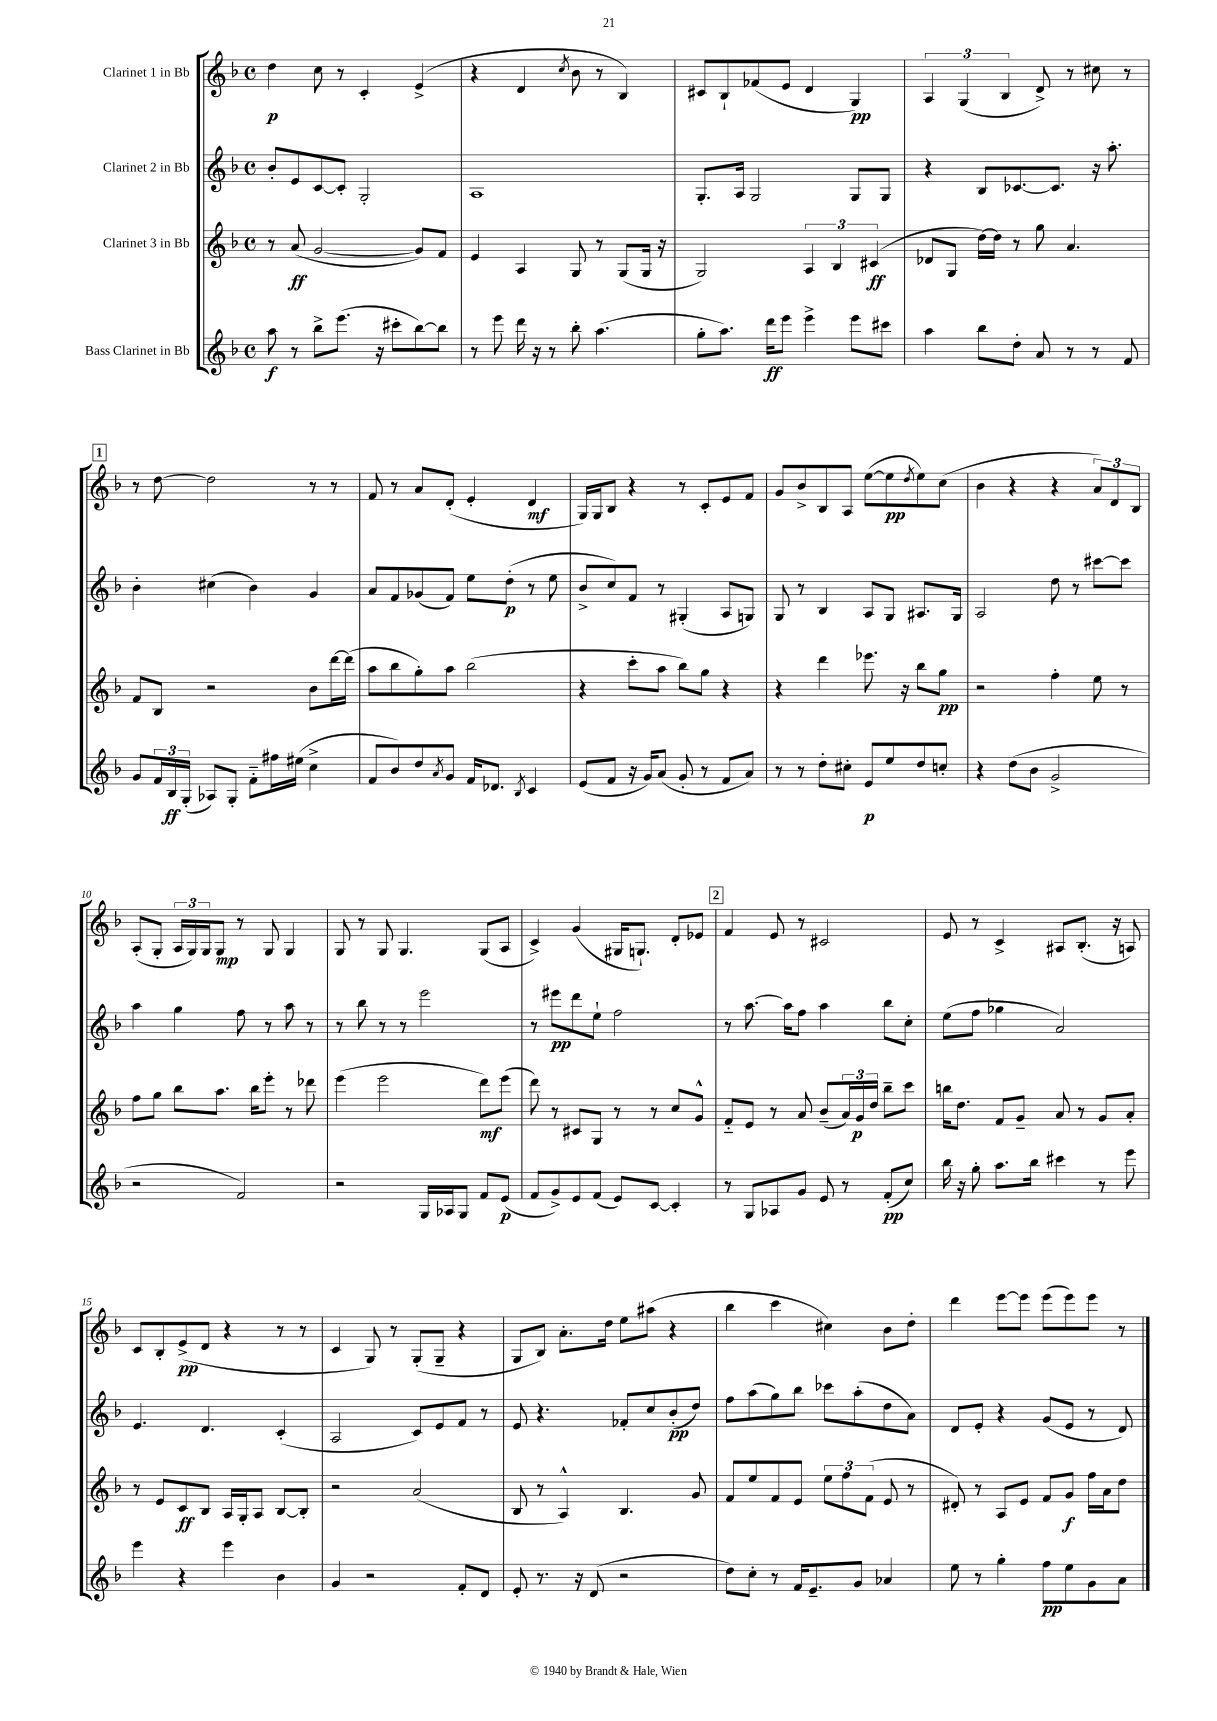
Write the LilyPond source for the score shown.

<<
\new StaffGroup <<
\new Staff = "s0" \with { instrumentName = "Clarinet 1 in Bb" } {
    \clef treble \key f \major \defaultTimeSignature \time 4/4
    d''4\p c''8 r8 c'4-. e'4->( |
    r4 d'4 \acciaccatura { c''8 } bes'8 r8 bes4) |
    cis'8 bes8-! fes'8( e'8 d'4 g4\pp) |
    \tuplet 3/2 { a4 g4( bes4 } d'8->) r8 cis''8 r8 |
    \mark \markup { \box "1" } r8 d''8~ d''2 r8 r8 |
    f'8 r8 a'8 d'8-.( e'4-. d'4\mf |
    g16) g16 bes8 r4 r8 c'8-. e'8 f'8 |
    g'8 bes'8-> bes8 a8 e''8~( e''8\pp \acciaccatura { d''8 } e''8) c''8( |
    bes'4 r4 r4 \tuplet 3/2 { a'8) d'8 bes8 } |
    a8-.( g8-. \tuplet 3/2 { a16 g16) g16 } g8\mp r8 g8 g4 |
    g8 r8 g8 g4. g8( a8 |
    c'4->) g'4( gis16 g8.-!) d'8-. ees'8 |
    \mark \markup { \box "2" } f'4 e'8 r8 cis'2 |
    e'8 r8 c'4-> ais8 bes8.-.( r16 a8) |
    c'8 bes8-. e'8->\pp( d'8 r4 r8 r8 |
    c'4 g8) r8 g8-.( g8-- r4 |
    g8 bes8) a'8.-. d''16 e''8 ais''8( r4 |
    bes''4 c'''4 cis''4) bes'8 d''8-. |
    d'''4 e'''8~ e'''8 e'''8( e'''8) e'''8 r8 \bar "|." |
}
\new Staff = "s1" \with { instrumentName = "Clarinet 2 in Bb" } {
    \clef treble \key f \major \defaultTimeSignature \time 4/4
    bes'8-. e'8 c'8~ c'8-. g2-. |
    a1 |
    g8.-. a16 g2 g8 g8 |
    r4 bes8 ces'8.~ ces'8. r16 a''8.-. |
    \mark \markup { \box "1" } bes'4-. cis''4( bes'4) g'4 |
    a'8 f'8 ges'8( f'8) e''8 d''8-.\p( r8 e''8 |
    bes'8-> c''8) f'8 r8 gis4-.( a8 g8) |
    g8 r8 bes4 a8 g8 ais8. g16 |
    a2 d''8 r8 cis'''8~ cis'''8 |
    a''4 g''4 f''8 r8 a''8 r8 |
    r8 bes''8 r8 r8 e'''2 |
    r8 eis'''8\pp d'''8 e''8-! f''2 |
    \mark \markup { \box "2" } r8 a''8.~ a''16 f''8 a''4 bes''8 c''8-. |
    e''8( f''8 ges''4 a'2) |
    e'4. d'4. c'4-.( |
    a2 c'8) e'8 f'8 r8 |
    e'8 r4. fes'8-. c''8 bes'8-.\pp( d''8) |
    f''8 a''8( g''8) bes''8 ces'''8 a''8-.( d''8 a'8) |
    d'8 e'8-. r4 g'8( e'8 r8 d'8) \bar "|." |
}
\new Staff = "s2" \with { instrumentName = "Clarinet 3 in Bb" } {
    \clef treble \key f \major \defaultTimeSignature \time 4/4
    r8 a'8\ff( g'2~ g'8) f'8 |
    e'4 a4 g8 r8 g8( g16 r16 |
    g2) \tuplet 3/2 { a4 bes4 cis'4\ff( } |
    des'8 g8 d''16~) d''16 r8 g''8 a'4. |
    \mark \markup { \box "1" } f'8 bes8 r2 bes'8 d'''16~ d'''16( |
    a''8 bes''8 g''8-.) a''8 bes''2( |
    r4 c'''8-. a''8 bes''8) g''8 r4 |
    r4 d'''4 ees'''8. r16 bes''8 g''8\pp |
    r2 f''4-. e''8 r8 |
    f''8 g''8 bes''8 a''8. bes''16 e'''8-. r8 des'''8 |
    e'''4( e'''2 d'''8\mf) e'''8( |
    d'''8) r8 cis'8 g8 r8 r8 c''8 g'8-^ |
    \mark \markup { \box "2" } f'8-_ e'8 r8 a'8 bes'8--( \tuplet 3/2 { a'16) g'16\p d''16 } bes''8-- c'''8 |
    b''16 d''8. f'8 g'8-- a'8 r8 g'8 a'8-. |
    r8 e'8 c'8\ff bes8 a16 g16-. a8 bes8~ bes8-. |
    r2 a'2( |
    bes8 r8 a4-^) bes4. g'8 |
    f'8 e''8 f'8 e'8 \tuplet 3/2 { e''8 f''8 f'8( } e'8 r8 |
    dis'8-.) r8 a8 e'8 f'8 g'8\f f''16 a'16 d''8 \bar "|." |
}
\new Staff = "s3" \with { instrumentName = "Bass Clarinet in Bb" } {
    \clef treble \key f \major \defaultTimeSignature \time 4/4
    a''8\f r8 bes''8-> e'''8.( r16 cis'''8-. bes''8~) bes''8 |
    r8 e'''8 d'''16 r16 r8 bes''8-. a''4.( |
    g''8-. a''8.) d'''16\ff e'''8 e'''4-> e'''8 cis'''8 |
    a''4 bes''8 d''8-. a'8 r8 r8 f'8 |
    \mark \markup { \box "1" } g'8 \tuplet 3/2 { f'16 bes16\ff g16-.( } aes8) g8-. f'8-_ fis''16 eis''16( c''4-> |
    f'8 bes'8) d''8 \acciaccatura { a'8 } g'8 f'16 des'8. \acciaccatura { bes8 } c'4 |
    e'8( f'8 r16 g'16) a'8( g'8-. r8 f'8 a'8) |
    r8 r8 d''8-. cis''8-. e'8\p e''8 d''8 c''8-. |
    r4 d''8( bes'8 g'2-> |
    r2 f'2) |
    r2 g16 aes16 g8 f'8 e'8\p( |
    f'8 g'8->) e'8 f'8( e'8) c'8~ c'4-. |
    \mark \markup { \box "2" } r8 g8 aes8 g'8 e'8 r8 f'8-.\pp( c''8) |
    bes''16 r16 g''8-. a''8. bes''16 cis'''4 r8 e'''8 |
    e'''4 r4 e'''4 bes'4 |
    g'4 r2 f'8-. d'8 |
    e'8-. r8. r16 d'8( r2 |
    d''8) c''8-. r8 f'16 e'8.-- g'8 aes'4 |
    e''8 r8 g''4-. f''8\pp e''8 g'8 a'8 \bar "|." |
}
>>
>>
